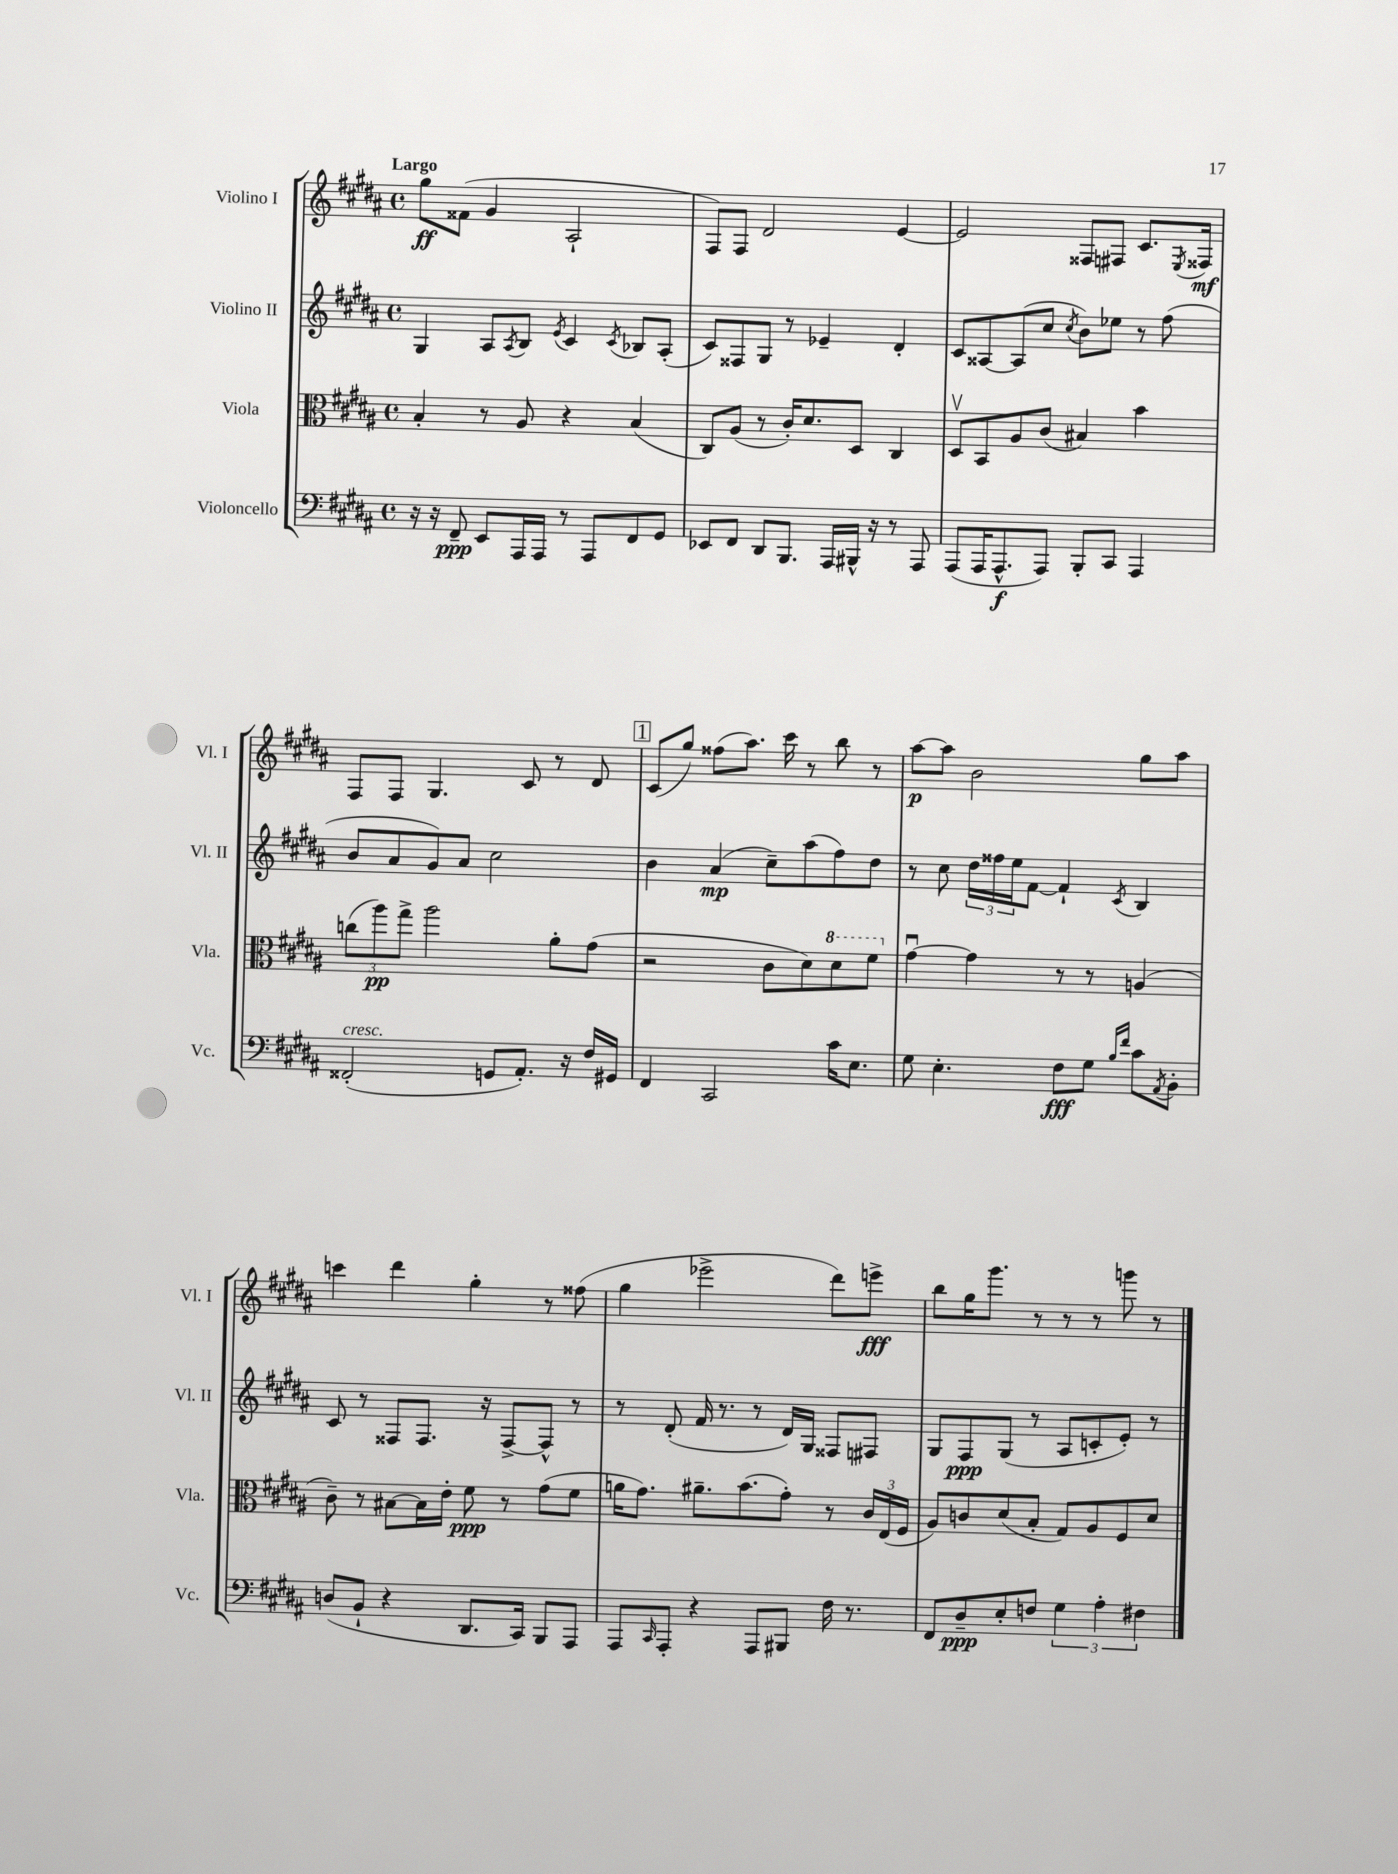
<<
\new StaffGroup <<
\new Staff = "s0" \with { instrumentName = "Violino I" shortInstrumentName = "Vl. I" } {
    \clef treble \key b \major \defaultTimeSignature \time 4/4 \tempo "Largo"
    gis''8\ff fisis'8( gis'4 ais2-! |
    fis8) fis8 dis'2 e'4~ |
    e'2 fisis8 fis8 cis'8. \acciaccatura { e8 } fisis16\mf |
    fis8 fis8 gis4. cis'8 r8 dis'8 |
    \mark \markup { \box "1" } cis'8( gis''8) fisis''8( ais''8.) cis'''16 r8 b''8 r8 |
    ais''8~\p ais''8 b'2 gis''8 ais''8 |
    c'''4 dis'''4 gis''4-. r8 fisis''8( |
    gis''4 ees'''2-> dis'''8) e'''8->\fff |
    b''8 gis''16 gis'''8. r8 r8 r8 g'''8 r8 \bar "|." |
}
\new Staff = "s1" \with { instrumentName = "Violino II" shortInstrumentName = "Vl. II" } {
    \clef treble \key b \major \defaultTimeSignature \time 4/4
    gis4 ais8 \acciaccatura { ais8 } b8 \acciaccatura { e'8 } cis'4 \acciaccatura { cis'8 } bes8 ais8-.( |
    cis'8) fisis8 gis8 r8 ees'4-- dis'4-. |
    cis'8 aisis8~ aisis8( cis''8 \acciaccatura { cis''8 } b'8) ees''8 r8 fis''8( |
    b'8 ais'8 gis'8) ais'8 cis''2 |
    \mark \markup { \box "1" } b'4 ais'4\mp( cis''8--) ais''8( fis''8) dis''8 |
    r8 cis''8 \tuplet 3/2 { dis''16 fisis''16 e''16 } fis'8~ fis'4-! \acciaccatura { cis'8 } b4 |
    cis'8 r8 fisis8 fisis8. r16 fisis8~-> fisis8-^ r8 |
    r8 dis'8-.( fis'16 r8. r8 dis'16) gis16 fisis8 fis8 |
    gis8 fis8\ppp gis8( r8 ais8 c'8-. e'8-.) r8 \bar "|." |
}
\new Staff = "s2" \with { instrumentName = "Viola" shortInstrumentName = "Vla." } {
    \clef alto \key b \major \defaultTimeSignature \time 4/4
    b4-. r8 ais8 r4 b4( |
    cis8) ais8( r8 cis'16-.) dis'8. dis8 cis4 |
    dis8\upbow b,8 ais8 cis'8( bis4) b'4 |
    \tuplet 3/2 { c''8( ais''8\pp) gis''8-> } ais''2 ais'8-. gis'8( |
    \mark \markup { \box "1" } r2 cis'8 dis'8) \ottava #1 dis''8 fis''8 \ottava #0 |
    gis'4~\downbow gis'4 r8 r8 a4( |
    cis'8--) r8 bis8~ bis16 e'16-. fis'8\ppp r8 gis'8( fis'8 |
    a'16 gis'8.) ais'8.-- b'8.( gis'8-.) r8 \tuplet 3/2 { cis'16 e16( fis16 } |
    ais8) c'8 dis'8( b8-. gis8) ais8 fis8 dis'8 \bar "|." |
}
\new Staff = "s3" \with { instrumentName = "Violoncello" shortInstrumentName = "Vc." } {
    \clef bass \key b \major \defaultTimeSignature \time 4/4
    r16 r16 fis,8--\ppp e,8 ais,,16 ais,,16 r8 ais,,8 fis,8 gis,8 |
    ees,8 fis,8 dis,8 b,,8. ais,,16 bis,,16-^ r16 r8 ais,,8 |
    ais,,8( ais,,16 ais,,8.-^\f ais,,8) b,,8-. cis,8 ais,,4 |
    fisis,2-.^\markup { \italic "cresc." }( g,8 ais,8.-.) r16 fis16 gis,16 |
    \mark \markup { \box "1" } fis,4 cis,2 cis'16 e8. |
    gis8 e4.-. fis8\fff gis8 \grace { b16 fis'16 } cis'8 \acciaccatura { ais,8 } b,8-. |
    d8( b,8-! r4 dis,8. cis,16) b,,8 ais,,8 |
    ais,,8 \grace { cis,16 } ais,,8-. r4 ais,,8 bis,,8 fis16 r8. |
    fis,8 dis8--\ppp e8-. f8 \tuplet 3/2 { gis4 ais4-. fis4 } \bar "|." |
}
>>
>>
\layout { \context { \Score \remove "Bar_number_engraver" } }
